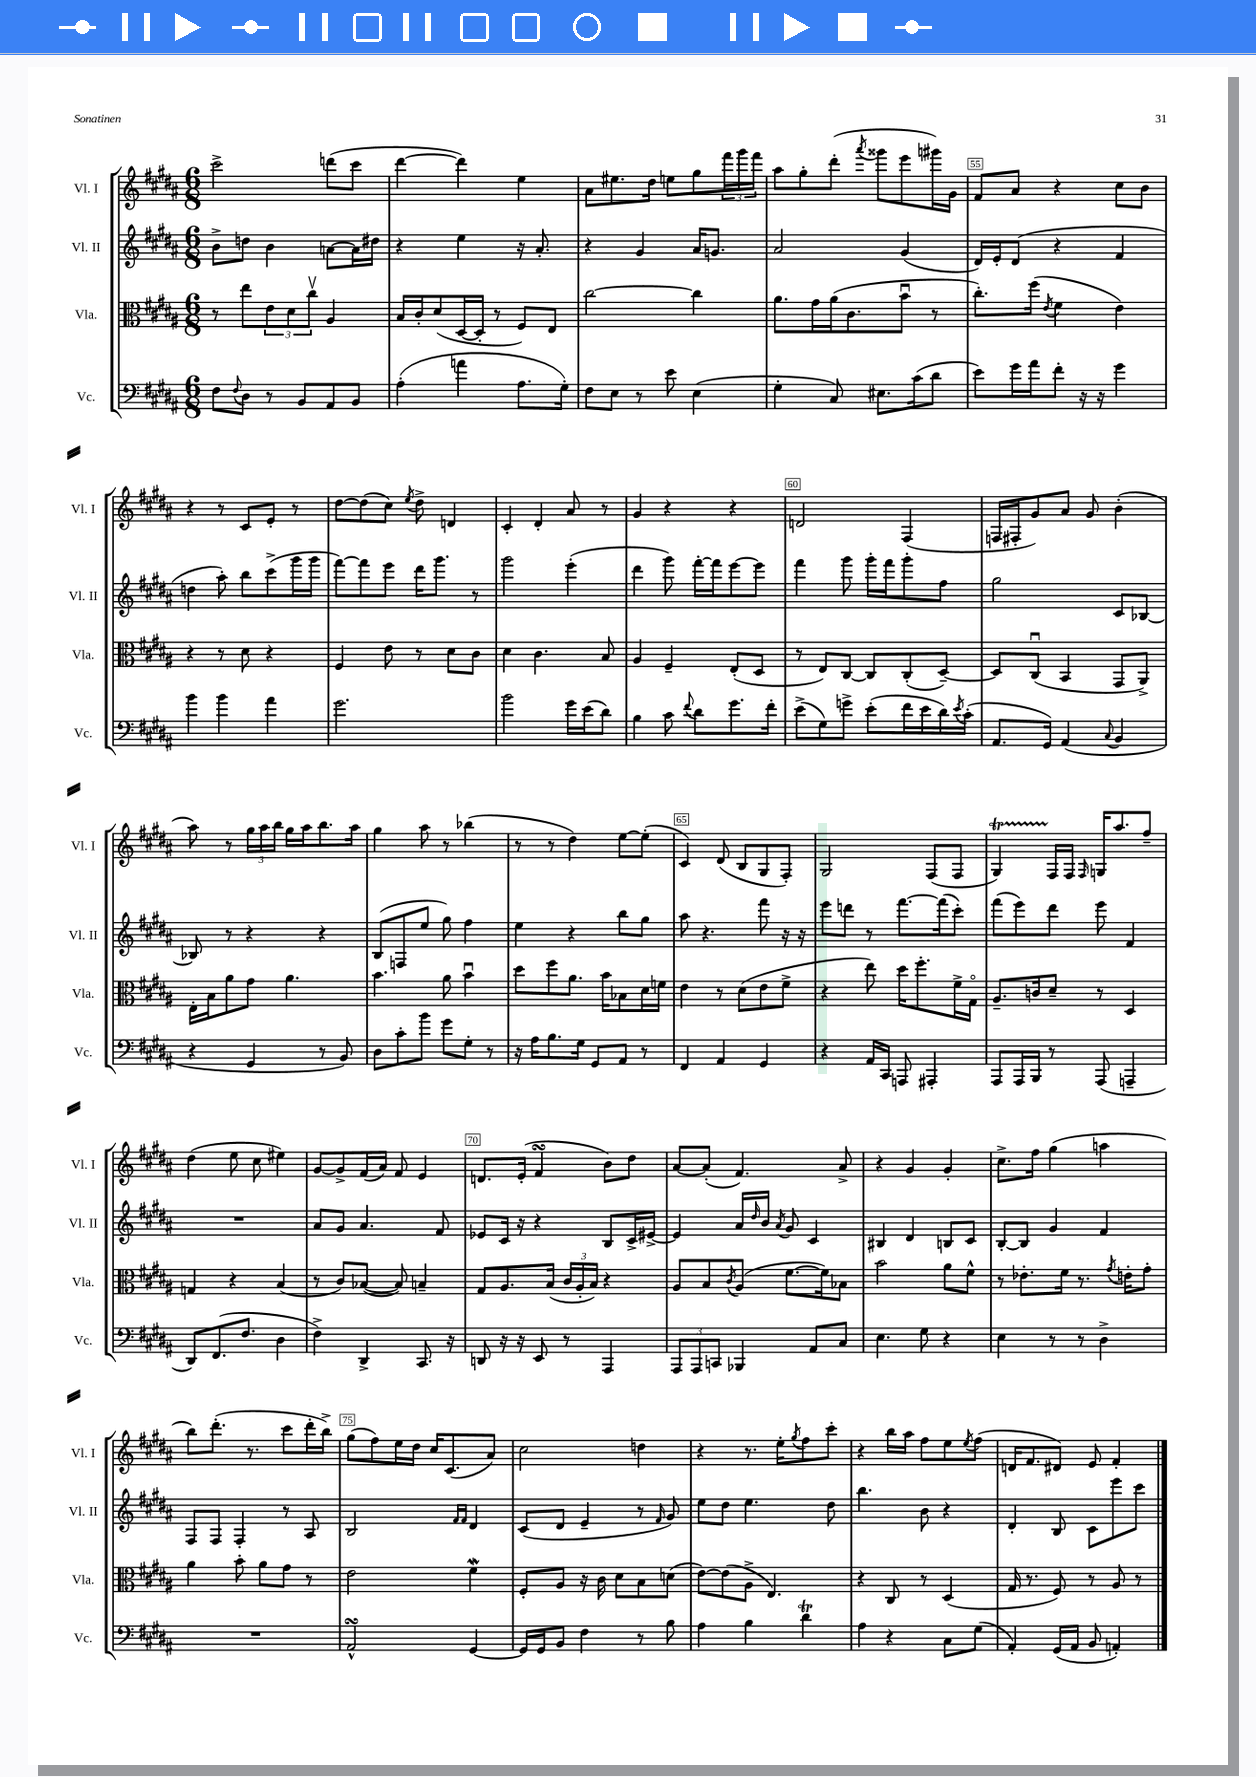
<<
\new StaffGroup <<
\new Staff = "s0" \with { instrumentName = "Vl. I" shortInstrumentName = "Vl. I" } {
    \clef treble \key b \major \numericTimeSignature \time 6/8
    cis'''2-> d'''8( cis'''8 |
    dis'''4~ dis'''4) e''4 |
    ais'8 eis''8. dis''16 e''8 gis''8 \tuplet 3/2 { fis'''16 gis'''16 fis'''16 } |
    ais''8 gis''8-. dis'''8-.( \acciaccatura { ais'''8 } gisis'''8 e'''8 gis'''16) gis'16 |
    fis'8 ais'8 r4 cis''8 b'8 |
    r4 r8 cis'8 e'8-. r8 |
    dis''8~ dis''8( cis''8) \acciaccatura { e''8 } dis''8-> d'4 |
    cis'4-. dis'4-. ais'8 r8 |
    gis'4 r4 r4 |
    d'2 fis4( |
    f16 fis16-. gis'8) ais'8 gis'8 b'4-.( |
    ais''8) r8 \tuplet 3/2 { gis''16 ais''16 b''16 } gis''16 ais''16 b''8. ais''16 |
    gis''4 ais''8 r8 bes''4( |
    r8 r8 dis''4) e''8~ e''8-.( |
    cis'4) dis'8( b8 gis8 fis8-.) |
    gis2 fis8( fis8 |
    gis4\startTrillSpan) fis16\stopTrillSpan fis16 \grace { fis16 } g16 ais''8. fis''8-- |
    dis''4( e''8 cis''8 eis''4) |
    gis'8~ gis'8-> fis'16( ais'16) fis'8 e'4 |
    d'8. e'16-.( fis'4\turn b'8) dis''8 |
    ais'8~ ais'8-.( fis'4.) ais'8-> |
    r4 gis'4 gis'4-. |
    cis''8.-> fis''16 gis''4( a''4 |
    b''8) dis'''8.-.( r8. cis'''8 dis'''16-. b''16->) |
    gis''8( fis''8) e''16 dis''16 cis''16 cis'8.( ais'8) |
    cis''2 d''4 |
    r4 r8. e''16-. \acciaccatura { gis''8 } fis''8 cis'''8-. |
    r4 b''16 ais''16 fis''8 e''8 \acciaccatura { e''8 } fis''8( |
    d'16 fis'8. dis'8) e'8 fis'4-. \bar "|." |
}
\new Staff = "s1" \with { instrumentName = "Vl. II" shortInstrumentName = "Vl. II" } {
    \clef treble \key b \major \numericTimeSignature \time 6/8
    b'8-> d''8 b'4 a'8~ a'16 dis''16 |
    r4 e''4 r16 ais'8.-. |
    r4 gis'4 ais'16 g'8. |
    ais'2 gis'4( |
    dis'16) e'16-. dis'8( r4 fis'4 |
    d''4 ais''8-.) b''8 cis'''8->( gis'''16 gis'''16 |
    fis'''8~) fis'''8 e'''8 dis'''16 gis'''8. r8 |
    gis'''2 e'''4-.( |
    dis'''4 gis'''8) fis'''16~-. fis'''16 e'''8~ e'''8 |
    fis'''4 gis'''8 gis'''16-. fis'''16 gis'''8-. fis''8 |
    gis''2 cis'8 bes8~ |
    bes8 r8 r4 r4 |
    b8( f8 e''8 gis''8) fis''4 |
    e''4 r4 b''8 gis''8 |
    ais''8 r4. fis'''8 r16 r16 |
    e'''8 d'''8 r8 fis'''8.~ fis'''16( cis'''8-.) |
    fis'''8( e'''8) dis'''8 e'''8 fis'4 |
    R2. |
    ais'8 gis'8 ais'4. fis'8 |
    ees'8 cis'16 r16 r4 b8 cis'16-> eis'16~-> |
    eis'4 ais'16 \grace { dis''16 } b'16 \acciaccatura { ais'8 } gis'8 cis'4 |
    bis4 dis'4 b8 cis'8 |
    b8~-. b8 gis'4 fis'4 |
    fis8 fis8 fis4-. r8 ais8 |
    b2 \grace { fis'16 fis'16 } dis'4 |
    cis'8( dis'8 e'4-- r8 \grace { fis'16 } gis'8) |
    e''8 dis''8 e''4. dis''8 |
    b''4. b'8 r4 |
    dis'4-. b8 cis'8 e'''8 cis'''8 \bar "|." |
}
\new Staff = "s2" \with { instrumentName = "Vla." shortInstrumentName = "Vla." } {
    \clef alto \key b \major \numericTimeSignature \time 6/8
    r8 e''8 \tuplet 3/2 { e'8 dis'8 cis''8\upbow } ais4 |
    b16 cis'16-. dis'8( dis16~ dis16-. r8 fis8) e8 |
    cis''2~ cis''4 |
    ais'8. gis'16 ais'16( cis'8. b'8\downbow r8 |
    cis''8.-.) fis''16( \acciaccatura { e'8 } fis'4 e'4) |
    r4 r8 dis'8 r4 |
    fis4 e'8 r8 dis'8 cis'8 |
    dis'4 cis'4. b8 |
    ais4 fis4-- e8-.( dis8 |
    r8 e8) cis8~ cis8 cis8-.( dis8~--) |
    dis8 cis8\downbow( b,4 gis,8 ais,8->) |
    e16-. b16 ais'8 gis'8 ais'4. |
    b'4. ais'8 b'4\downbow |
    dis''8 fis''8 ais'8. b'16 bes8 dis'16 f'16 |
    e'4 r8 dis'8( e'8 fis'8-> |
    r4 e''8) dis''16 fis''8.-. fis'16-> gis16\flageolet |
    ais8.-- c'16 dis'8-- r8 dis4 |
    g4 r4 b4( |
    r8 cis'8) bes8~( bes8) b4-- |
    gis8 ais8. b16( \tuplet 3/2 { cis'16 ais16-. b16) } r4 |
    ais8 b8 \acciaccatura { cis'8 } ais8( fis'8.~ fis'16) bes8 |
    b'2 ais'8 fis'8-^ |
    r8 ees'8.-. fis'16 r8. \acciaccatura { gis'8 } e'16-. gis'8-. |
    ais'4 b'8-. ais'8 gis'8 r8 |
    e'2 fis'4\mordent |
    fis8-. ais8 r16 cis'16 dis'8 b8 d'8( |
    e'8~) e'8( ais8-> e4.) |
    r4 cis8 r8 dis4( |
    gis16 r8. fis8) r8 ais8 r8 \bar "|." |
}
\new Staff = "s3" \with { instrumentName = "Vc." shortInstrumentName = "Vc." } {
    \clef bass \key b \major \numericTimeSignature \time 6/8
    fis8 \appoggiatura { fis8 } dis8 r8 b,8 ais,8 b,8 |
    ais4-.( a'4 ais8. gis16-.) |
    fis8 e8 r8 e'8 e4( |
    gis4-. cis8) eis8. cis'16( dis'8 |
    e'8) gis'16 ais'16 fis'8-. r16 r16 gis'4 |
    b'4 b'4 ais'4 |
    gis'2. |
    b'2 gis'16 e'16( dis'8) |
    b4 cis'8 \appoggiatura { fis'8 } dis'8 gis'8. fis'16-. |
    e'8->( gis8) g'8-> e'8-.( fis'16 e'16 dis'16) \acciaccatura { e'8 } cis'16-.( |
    ais,8. gis,16) ais,4( \appoggiatura { cis8 } b,4 |
    r4 gis,4 r8 b,8) |
    dis8 cis'8-. b'8 gis'8 gis8-. r8 |
    r16 ais16 b8. gis16 gis,8 ais,8 r8 |
    fis,4 ais,4 gis,4 |
    r4 ais,16 cis,16 a,,8 ais,,4-. |
    ais,,8 ais,,16 b,,16 r8 ais,,8( a,,4-- |
    dis,8) fis,8.( fis8. dis4 |
    fis4->) dis,4-> cis,8. r16 |
    d,8 r16 r16 e,8 r8 ais,,4 |
    \tuplet 3/2 { ais,,8 ais,,8 c,8 } bes,,4 ais,8 cis8 |
    e4. gis8 r4 |
    e4 r8 r8 dis4-> |
    R2. |
    ais,2-^\turn gis,4~ |
    gis,16 gis,16 b,8 fis4 r8 b8 |
    ais4 b4 dis'4\trill |
    ais4 r4 cis8 gis8( |
    ais,4-.) gis,16( ais,16 b,8 a,4-.) \bar "|." |
}
>>
>>
\layout { \context { \Score currentBarNumber = #51 \override BarNumber.break-visibility = ##(#f #t #t) barNumberVisibility = #(every-nth-bar-number-visible 5) \override BarNumber.stencil = #(make-stencil-boxer 0.1 0.3 ly:text-interface::print) } }
